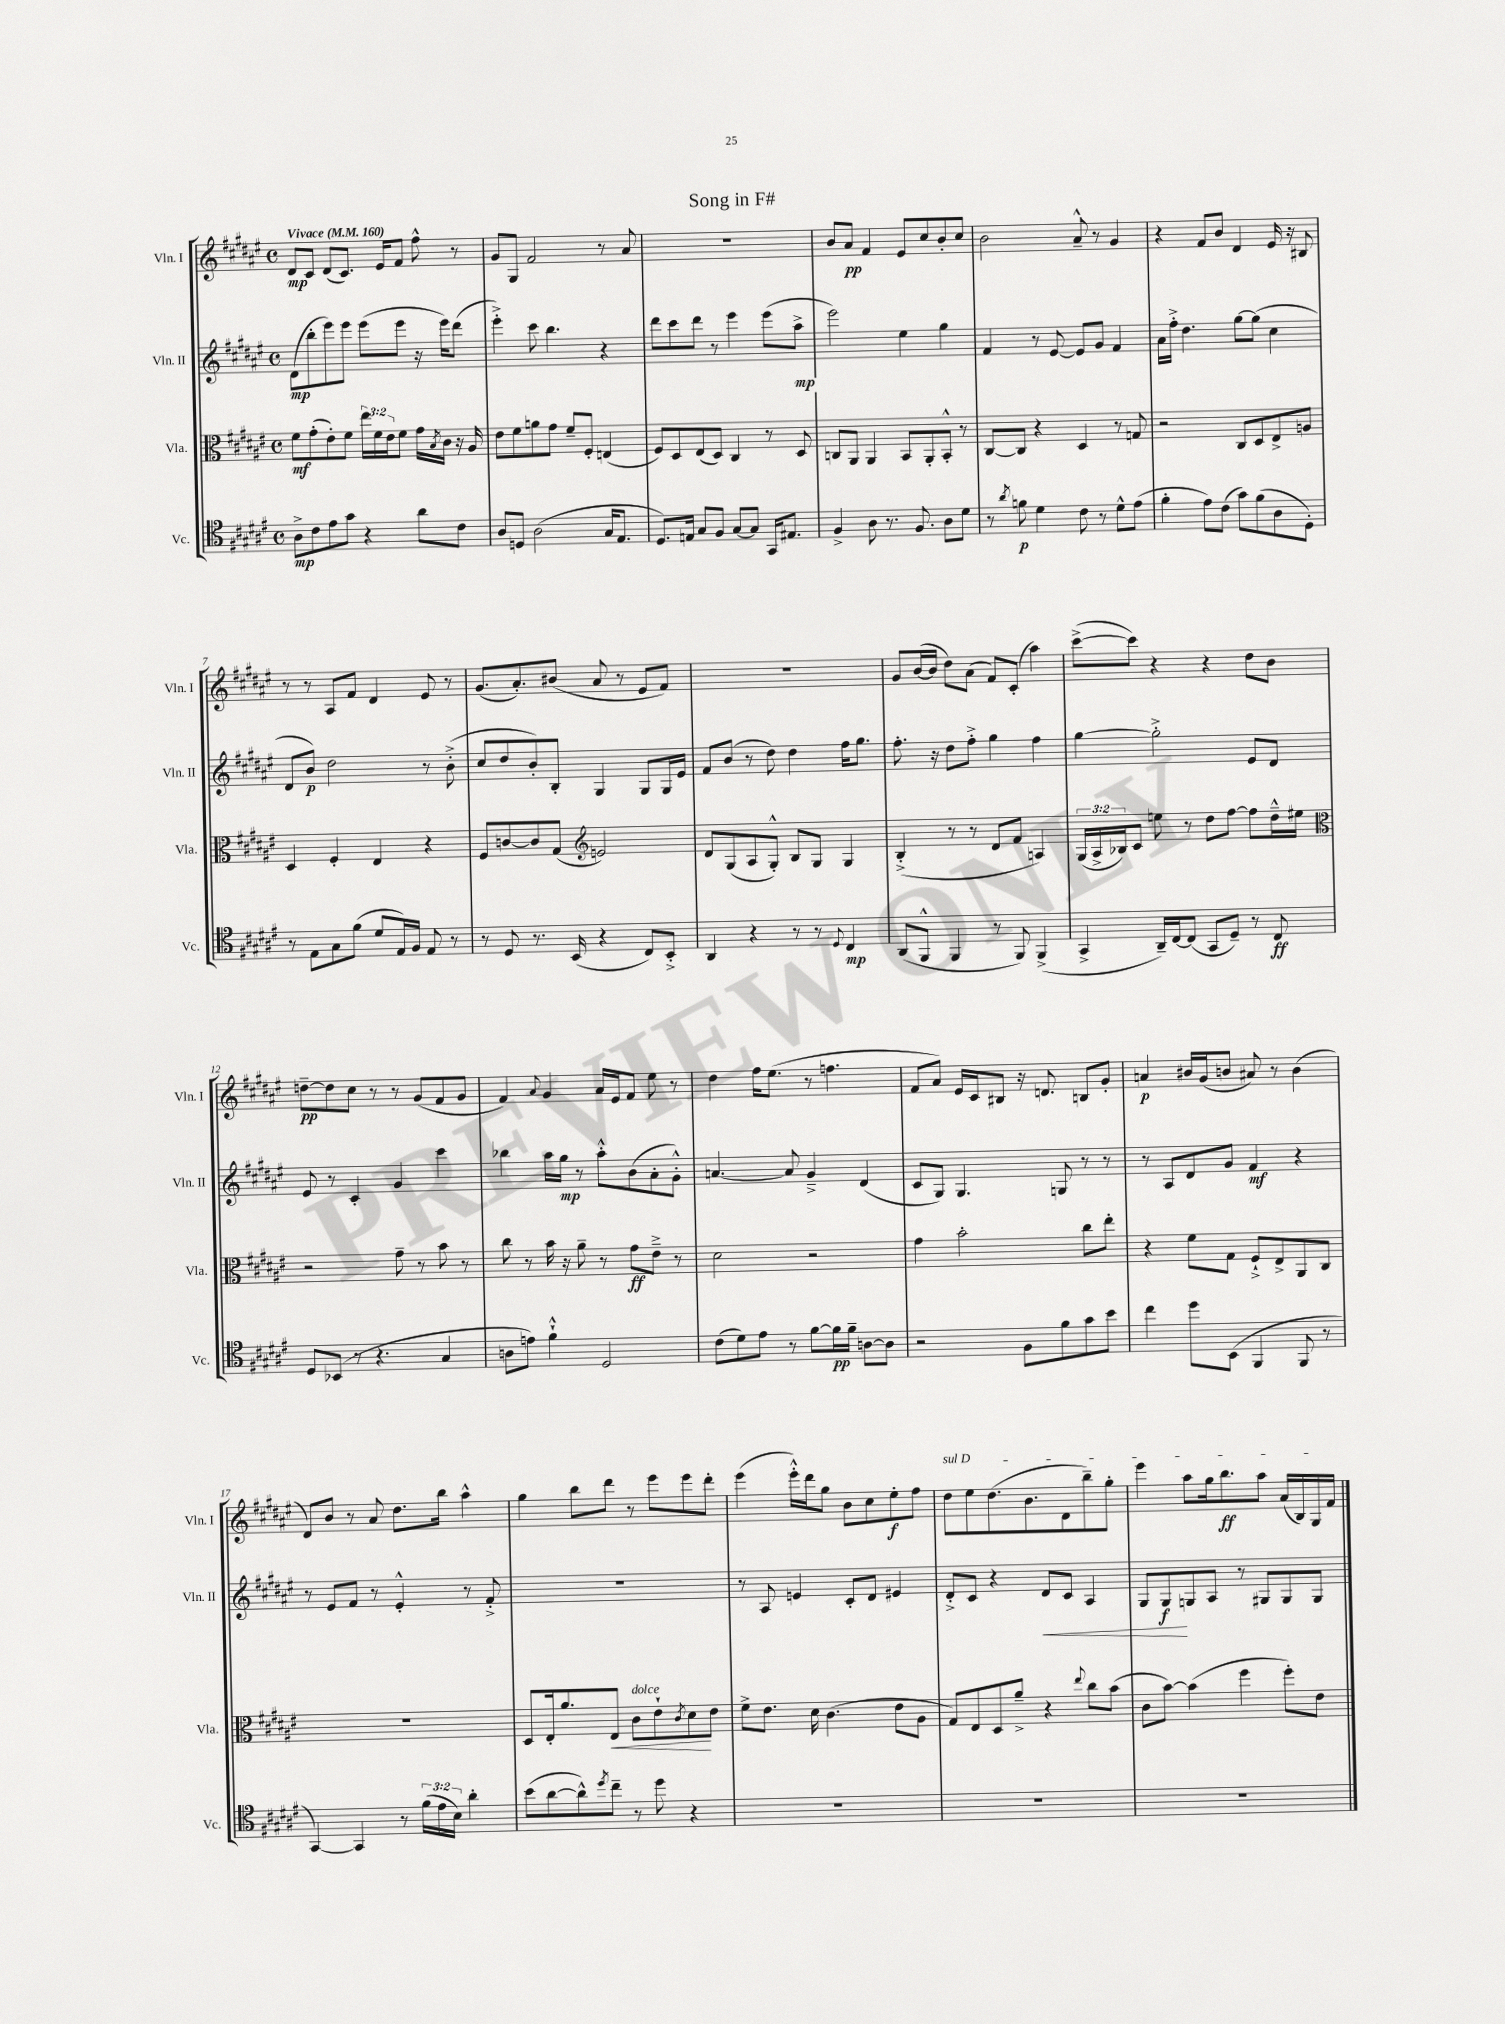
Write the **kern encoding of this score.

**kern	**dynam	**kern	**dynam	**kern	**dynam	**kern	**dynam
*part4	*part4	*part3	*part3	*part2	*part2	*part1	*part1
*staff4	*staff4	*staff3	*staff3	*staff2	*staff2	*staff1	*staff1
*I"Vc.	*	*I"Vla.	*	*I"Vln. II	*	*I"Vln. I	*
*I'Vc.	*	*I'Vla.	*	*I'Vln. II	*	*I'Vln. I	*
*clefC4	*	*clefC3	*	*clefG2	*	*clefG2	*
*k[f#c#g#d#a#e#]	*	*k[f#c#g#d#a#e#]	*	*k[f#c#g#d#a#e#]	*	*k[f#c#g#d#a#e#]	*
*M4/4	*	*M4/4	*	*M4/4	*	*M4/4	*
*met(c)	*	*met(c)	*	*met(c)	*	*met(c)	*
*MM160	*	*MM160	*	*MM160	*	*MM160	*
=1	=1	=1	=1	=1	=1	=1	=1
!	!	!	!	!	!	!LO:TX:a:B:t=Vivace	!
8A#^\L	mp	8f#\L	mf	(8d#\L	mp	8d#/L	mp
8c#\	.	(8g#'\	.	8bb'\	.	8c#/J	.
8e#\	.	8e#'\)	.	8eee#\)	.	(8d#/L	.
8g#\J	.	8f#\J	.	8eee#\J	.	8.c#/J)	.
4r	.	24ee#\LL	.	(8eee#\L	.	.	.
.	.	24f#\	.	.	.	.	.
.	.	.	.	.	.	16e#/KL	.
.	.	24e#\J	.	.	.	.	.
.	.	8f#\J	.	8eee#\J	.	8f#/J	.
8a#\L	.	16g#\LL	.	16r	.	8ff#^^\	.
.	.	8qB/	.	.	.	.	.
.	.	16c#\JJ	.	16eee#\KL)	.	.	.
8c#\J	.	16r	.	(8ddd#\J	.	8r	.
.	.	16A#/	.	.	.	.	.
=2	=2	=2	=2	=2	=2	=2	=2
8A#/L	.	8e#\L	.	4eee#'^\)	.	8g#/L	.
8Dn/J	.	8f#\	.	.	.	8G#/J	.
(2A#\	.	8an\	.	8ccc#\	.	2f#/	.
.	.	8g#\J	.	4.bb\	.	.	.
.	.	8f#~/L	.	.	.	.	.
.	.	8F#'/J	.	.	.	.	.
16G#/KL	.	(4En/	.	4r	.	8r	.
8.E#/J	.	.	.	.	.	.	.
.	.	.	.	.	.	8a#/	.
=3	=3	=3	=3	=3	=3	=3	=3
8.D#/L)	.	8F#/L)	.	8ddd#\L	.	1r	.
.	.	8D#/	.	8ccc#\	.	.	.
16En/Jk	.	.	.	.	.	.	.
8G#/L	.	(8E#/	.	8ddd#\J	.	.	.
8F#/J	.	8D#/J)	.	8r	.	.	.
[8G#/L	.	4C#/	.	4eee#\	.	.	.
8G#/J]	.	.	.	.	.	.	.
16GG#/KL	.	8r	.	(8eee#\L	.	.	.
8.E#X/J	.	.	.	.	.	.	.
.	.	8D#/	.	8aa#^\J	mp	.	.
=4	=4	=4	=4	=4	=4	=4	=4
4F#^/	.	8Cn/L	.	2eee#\)	.	8b/L	.
.	.	8AA#/J	.	.	.	8a#/J	pp
8A#\	.	4AA#/	.	.	.	4f#/	.
8.r	.	.	.	.	.	.	.
.	.	8BB/L	.	4ee#\	.	8e#/L	.
8.F#/	.	.	.	.	.	.	.
.	.	8AA#'/	.	.	.	8cc#/	.
8A#\L	.	8BB'^^/J	.	4gg#\	.	8b'/	.
8d#\J	.	8r	.	.	.	8cc#/J	.
=5	=5	=5	=5	=5	=5	=5	=5
8r	.	[8C#/L	.	4f#/	.	2b\	.
8qa#/	.	.	.	.	.	.	.
8fn\	p	8C#/J]	.	.	.	.	.
4d#\	.	4r	.	8r	.	.	.
.	.	.	.	[8e#/	.	.	.
8c#\	.	4D#/	.	8e#/L]	.	8a#~^^/	.
8r	.	.	.	8g#/J	.	8r	.
8d#^^\L	.	8r	.	4f#/	.	4g#/	.
(8e#\J	.	8Gn/	.	.	.	.	.
=6	=6	=6	=6	=6	=6	=6	=6
4f#'\	.	2r	.	16a#\LL	.	4r	.
.	.	.	.	16ff#'^\JJ	.	.	.
.	.	.	.	4.dd#\	.	.	.
8e#\L)	.	.	.	.	.	8f#/L	.
(8c#\J	.	.	.	.	.	8b/J	.
8g#\L)	.	8C#/L	.	[8gg#\L	.	4d#/	.
(8f#\	.	8D#/	.	(8gg#\J]	.	.	.
8A#\	.	8E#^/	.	4cc#\	.	16e#/	.
.	.	.	.	.	.	16r	.
8D#'\J)	.	8An/J	.	.	.	8B#X/	.
!!LO:LB:g=z
=7	=7	=7	=7	=7	=7	=7	=7
8r	.	4D#/	.	8d#/L	.	8r	.
8E#\L	.	.	.	8b/J)	p	8r	.
8G#\	.	4F#'/	.	2dd#\	.	8A#/L	.
(8f#\J	.	.	.	.	.	8f#/J	.
8d#/L	.	4E#/	.	.	.	4d#/	.
16E#/L)	.	.	.	.	.	.	.
16F#/JJ	.	.	.	.	.	.	.
8E#/	.	4r	.	8r	.	8e#/	.
8r	.	.	.	(8b'^\	.	8r	.
=8	=8	=8	=8	=8	=8	=8	=8
8r	.	8F#/L	.	8cc#/L	.	(8.g#/L	.
8D#/	.	[8cn/	.	8dd#/	.	.	.
.	.	.	.	.	.	8.a#'/)	.
8.r	.	8c/]	.	8b'/)	.	.	.
.	.	(8G#/J	.	8B'/J	.	(8b#X/J	.
(16BB/	.	.	.	.	.	.	.
*	*	*clefG2	*	*	*	*	*
4r	.	2en/)	.	4G#/	.	8a#/	.
.	.	.	.	.	.	8r	.
8C#/L)	.	.	.	8G#/L	.	8e#/L	.
8BB'^/J	.	.	.	16G#/L	.	8f#/J)	.
.	.	.	.	16e#/JJ	.	.	.
=9	=9	=9	=9	=9	=9	=9	=9
4AA#/	.	8d#/L	.	8f#/L	.	1r	.
.	.	(8G#/	.	(8b/J	.	.	.
4r	.	8A#/	.	8r	.	.	.
.	.	8G#'^^/J)	.	8dd#\)	.	.	.
8r	.	8B/L	.	4dd#\	.	.	.
8r	.	8G#/J	.	.	.	.	.
8qqD#/	.	.	.	.	.	.	.
4C#/	mp	4G#/	.	16ff#\KL	.	.	.
.	.	.	.	8.gg#\J	.	.	.
=10	=10	=10	=10	=10	=10	=10	=10
(8AA#/L	.	(4B'^/	.	8.ff#'\	.	8g#/L	.
8FF#^^/J	.	.	.	.	.	([16b/L	.
.	.	.	.	16r	.	16b/JJ]	.
4FF#/	.	8r	.	8dd#\L	.	8dd#\L)	.
.	.	8r	.	8ff#'^\J	.	(8a#\J	.
8r	.	8d#/L	.	4gg#\	.	8f#/L)	.
8FF#/)	.	8f#/J	.	.	.	(8c#'/J	.
(4FF#^/	.	4An/)	.	4ff#\	.	4aa#\)	.
=11	=11	=11	=11	=11	=11	=11	=11
4GG#^/	.	(24G#/LL	.	[4gg#\	.	([8ccc#^\L	.
.	.	24A#^/	.	.	.	.	.
.	.	24B-X/J)	.	.	.	.	.
.	.	8c#/J	.	.	.	8ccc#\J])	.
16AA#~/LL)	.	8een\	.	2gg#'^\]	.	4r	.
[16C#/J	.	.	.	.	.	.	.
(8C#/J]	.	8r	.	.	.	.	.
8GG#/L	.	8dd#\L	.	.	.	4r	.
8D#~/J)	.	[8ff#\J	.	.	.	.	.
8r	.	8ff#\L]	.	8e#/L	.	8dd#\L	.
8C#/	ff	16dd#~^^\L	.	8d#/J	.	8b\J	.
.	.	16ee#X\JJ	.	.	.	.	.
!!LO:LB:g=z
=12	=12	=12	=12	=12	=12	=12	=12
*	*	*clefC3	*	*	*	*	*
8D#/L	.	2r	.	8e#/	.	[8ddn~\L	pp
(8BB-X/J	.	.	.	8r	.	8dd\]	.
8r	.	.	.	4c#'/	.	8cc#\J	.
4.r	.	.	.	.	.	8r	.
.	.	8g#~\	.	4g#/	.	8r	.
.	.	8r	.	.	.	(8g#/L	.
4G#/	.	8b\	.	4ccc#\	.	8f#/	.
.	.	8r	.	.	.	8g#/J	.
=13	=13	=13	=13	=13	=13	=13	=13
8An\L	.	8cc#\	.	4bb-X\	.	4f#/)	.
8en\J)	.	8r	.	.	.	.	.
.	.	.	.	.	.	8qqa#/	.
4f#`^^\	.	16b\	.	16aa#\LL	.	4g#/	.
.	.	16r	.	16gg#\JJ	mp	.	.
.	.	8a#~\	.	8r	.	.	.
2D#/	.	8r	.	8aa#'^^\L	.	16a#/LL	.
.	.	.	.	.	.	16e#/J	.
.	.	8g#\L	ff	(8b\	.	8f#/J	.
.	.	8e#~^\J	.	8a#'\	.	8ee#\	.
.	.	8r	.	8g#'^^\J)	.	8r	.
=14	=14	=14	=14	=14	=14	=14	=14
(8c#\L	.	2d#\	.	[4.an/	.	4dd#\	.
8d#\)	.	.	.	.	.	.	.
8e#\J	.	.	.	.	.	16ff#\KL	.
.	.	.	.	.	.	(8.ee#\J	.
8r	.	.	.	8a/]	.	.	.
[8f#\L	.	2r	.	4g#~^/	.	8r	.
16f#\L]	pp	.	.	.	.	4.ffn\	.
16f#~\JJ	.	.	.	.	.	.	.
[8An\L	.	.	.	(4d#/	.	.	.
8A\J]	.	.	.	.	.	.	.
=15	=15	=15	=15	=15	=15	=15	=15
2r	.	4g#\	.	8c#/L	.	8f#/L	.
.	.	.	.	8G#/J)	.	8a#/J)	.
.	.	2b'\	.	4.G#/	.	16e#/LL	.
.	.	.	.	.	.	16c#/J	.
.	.	.	.	.	.	8B#X/J	.
8F#\L	.	.	.	.	.	16r	.
.	.	.	.	.	.	8.dn/	.
8f#\	.	.	.	8Gn/	.	.	.
8g#\	.	8cc#\L	.	8r	.	8Bn/L	.
8b\J	.	8ee#'\J	.	8r	.	8g#'/J	.
=16	=16	=16	=16	=16	=16	=16	=16
4cc#\	.	4r	.	8r	.	4an/	p
.	.	.	.	8A#/L	.	.	.
8dd#\L	.	8f#\L	.	8d#/	.	16b#X/LL	.
.	.	.	.	.	.	(16g#/J	.
(8BB\J	.	8G#\J	.	8g#/J	.	8bn/J	.
4FF#/	.	8F#`^/L	.	4f#/	mf	8a#X/)	.
.	.	8E#^/	.	.	.	8r	.
8FF#/	.	8AA#/	.	4r	.	(4b\	.
8r	.	8C#/J	.	.	.	.	.
!!LO:LB:g=z
=17	=17	=17	=17	=17	=17	=17	=17
[4GG#/)	.	1r	.	8r	.	8d#/L)	.
.	.	.	.	8e#/L	.	8b/J	.
4GG#/]	.	.	.	8f#/J	.	8r	.
.	.	.	.	8r	.	8a#/	.
8r	.	.	.	4e#'^^/	.	8.dd#\L	.
(24f#\LL	.	.	.	.	.	.	.
24e#\	.	.	.	.	.	.	.
.	.	.	.	.	.	16bb\Jk	.
24B\JJ)	.	.	.	.	.	.	.
4a#'\	.	.	.	8r	.	4aa#^^\	.
.	.	.	.	8f#'^/	.	.	.
=18	=18	=18	=18	=18	=18	=18	=18
(8b\L	.	8D#/L	.	1r	.	4gg#\	.
[8a#\	.	16E#'/k	.	.	.	.	.
.	.	8.a#/	.	.	.	.	.
8a#^^\])	.	.	.	.	.	8bb\L	.
8qdd#/	.	.	.	.	.	.	.
!	!	!	!LO:HP:b	!	!	!	!
8cc#~\J	.	8E#/J	<	.	.	8ddd#\J	.
!	!	!LO:TX:a:i:t=dolce	!	!	!	!	!
8r	.	8c#\L	.	.	.	8r	.
8dd#\	.	8e#`\	.	.	.	8eee#\L	.
.	.	8qc#/	.	.	.	.	.
4r	.	8d#\	.	.	.	8eee#\	.
.	.	8e#\J	[	.	.	8ddd#'\J	.
=19	=19	=19	=19	=19	=19	=19	=19
1r	.	8f#^\L	.	8r	.	(4eee#\	.
.	.	8.e#\J	.	8A#/	.	.	.
.	.	.	.	4en/	.	16eee#'^^\LL)	.
.	.	16d#\	.	.	.	16ddd#\J	.
.	.	(4.c#\	.	.	.	8gg#\J	.
.	.	.	.	8c#'/L	.	8b\L	.
.	.	.	.	8d#/J	.	8cc#\	.
.	.	8e#\L	.	4e#X/	.	8ee#'\	f
.	.	8A#\J	.	.	.	8ff#\J	.
=20	=20	=20	=20	=20	=20	=20	=20
!	!	!	!	!	!	!LO:TX:a:i:t=sul D	!
1r	.	8G#/L)	.	8d#'^/L	.	8dd#\L	.
.	.	8E#/	.	8c#/J	.	8ee#\	.
.	.	8D#/	.	4r	.	(8.dd#\	.
.	.	8a#~^/J	.	.	.	.	.
.	.	.	.	.	.	8.b\	.
!	!	!	!	!	!LO:HP:b	!	!
.	.	4r	.	8d#/L	<	.	.
.	.	.	.	8c#/J	.	8d#\	.
.	.	8qqee#/	.	.	.	.	.
.	.	8cc#\L	.	4A#/	.	8bb~\)	.
.	.	(8b\J	.	.	.	8gg#'\J	.
=21	=21	=21	=21	=21	=21	=21	=21
1r	.	8c#\L	.	8G#/L	.	4eee#\	.
.	.	[8b\J)	.	8G#/	f	.	.
.	.	(4b\]	.	8Gn/	[	8aa#\L	.
.	.	.	.	8A#/J	.	16gg#\k	.
.	.	.	.	.	.	8.bb\	ff
.	.	4ff#\	.	8r	.	.	.
.	.	.	.	8G#X/L	.	8aa#\J	.
.	.	8ff#'\L)	.	8G#/	.	(16a#/LL	.
.	.	.	.	.	.	16B/)	.
.	.	8e#\J	.	8G#/J	.	16G#/	.
.	.	.	.	.	.	16f#/JJ	.
==	==	==	==	==	==	==	==
*-	*-	*-	*-	*-	*-	*-	*-
